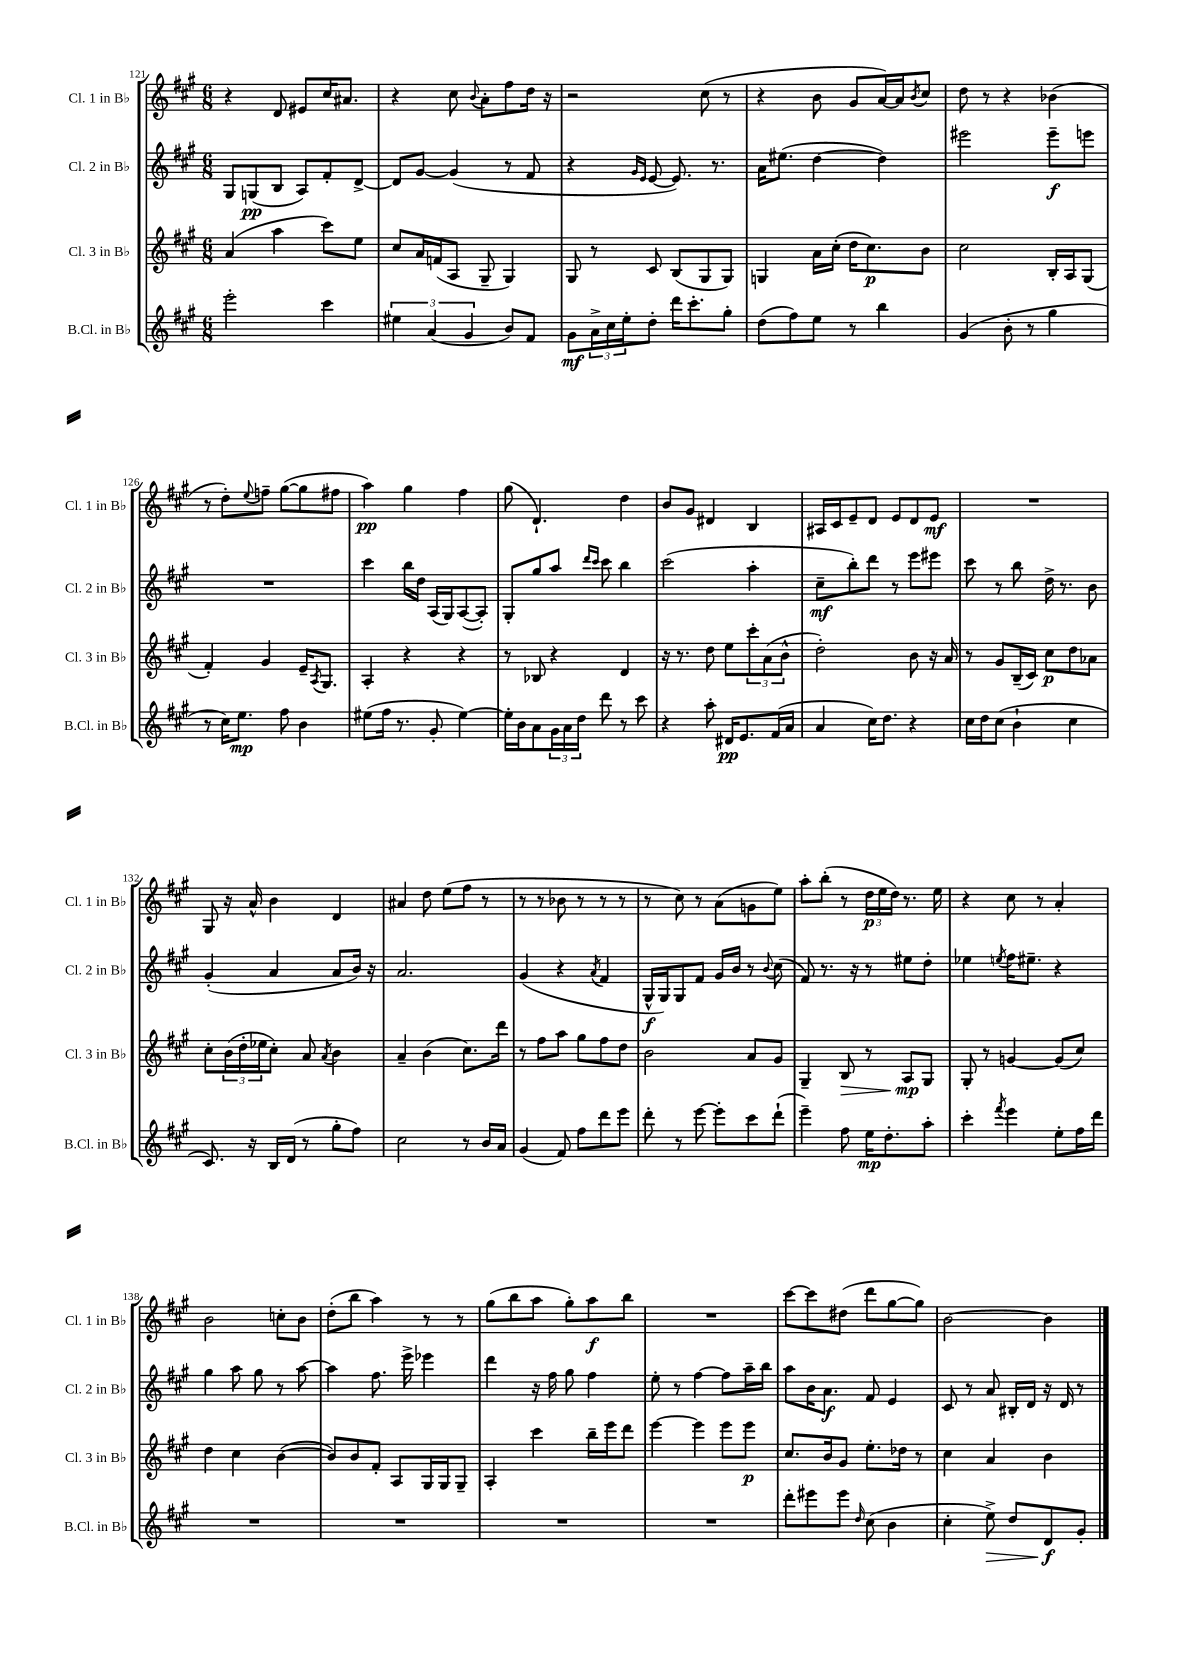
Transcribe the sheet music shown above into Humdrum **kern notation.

**kern	**dynam	**kern	**dynam	**kern	**dynam	**kern	**dynam
*part4	*part4	*part3	*part3	*part2	*part2	*part1	*part1
*staff4	*staff4	*staff3	*staff3	*staff2	*staff2	*staff1	*staff1
*I"B.Cl. in B♭	*	*I"Cl. 3 in B♭	*	*I"Cl. 2 in B♭	*	*I"Cl. 1 in B♭	*
*I'B.Cl. in B♭	*	*I'Cl. 3 in B♭	*	*I'Cl. 2 in B♭	*	*I'Cl. 1 in B♭	*
*clefG2	*	*clefG2	*	*clefG2	*	*clefG2	*
*k[f#c#g#]	*	*k[f#c#g#]	*	*k[f#c#g#]	*	*k[f#c#g#]	*
*M6/8	*	*M6/8	*	*M6/8	*	*M6/8	*
=121	=121	=121	=121	=121	=121	=121	=121
2eee'\	.	(4a/	.	8G#/L	.	4r	.
.	.	.	.	(8Gn/	pp	.	.
.	.	4aa\	.	8B/J	.	8d/	.
.	.	.	.	8A/L)	.	8e#X/L	.
4ccc#\	.	8ccc#\L)	.	8f#'/	.	16cc#/K	.
.	.	.	.	.	.	8.a#X/J	.
.	.	8ee\J	.	[8d^/J	.	.	.
=122	=122	=122	=122	=122	=122	=122	=122
6ee#X\	.	8cc#/L	.	8d/L]	.	4r	.
.	.	16a/L	.	[8g#/J	.	.	.
(6a/	.	.	.	.	.	.	.
.	.	(16fn/J	.	.	.	.	.
.	.	8A/J	.	(4g#/]	.	8cc#\	.
6g#/	.	.	.	.	.	.	.
.	.	.	.	.	.	8qqb/	.
.	.	8G#~/	.	.	.	8a'\L	.
8b/L)	.	4G#/)	.	8r	.	8ff#\	.
8f#/J	.	.	.	8f#/	.	16dd\Jk	.
.	.	.	.	.	.	16r	.
=123	=123	=123	=123	=123	=123	=123	=123
8g#\L	mf	8G#/	.	4r	.	2r	.
24a^\L	.	8r	.	.	.	.	.
24cc#\	.	.	.	.	.	.	.
24ee'\J	.	.	.	.	.	.	.
.	.	.	.	16qqg#/LL	.	.	.
.	.	.	.	16qqe/JJ	.	.	.
8dd'\J	.	8c#/	.	[8e/	.	.	.
16ddd\KL	.	(8B/L	.	8.e/])	.	.	.
8.ccc#'\	.	.	.	.	.	.	.
.	.	8G#/	.	.	.	(8cc#\	.
.	.	.	.	8.r	.	.	.
8gg#'\J	.	8G#/J)	.	.	.	8r	.
=124	=124	=124	=124	=124	=124	=124	=124
(8dd\L	.	4Gn/	.	16a\KL	.	4r	.
.	.	.	.	(8.ee#X\J	.	.	.
8ff#\)	.	.	.	.	.	.	.
8ee\J	.	16a\LL	.	[4dd\	.	8b\	.
.	.	(16cc#'\JJ	.	.	.	.	.
8r	.	16dd\KL	.	.	.	8g#/L	.
.	.	8.cc#\)	p	.	.	.	.
4bb\	.	.	.	4dd\])	.	[16a/L)	.
.	.	.	.	.	.	16a/J]	.
.	.	.	.	.	.	8qb/	.
.	.	8b\J	.	.	.	8cc#/J	.
=125	=125	=125	=125	=125	=125	=125	=125
(4g#/	.	2cc#\	.	2eee#X\	.	8dd\	.
.	.	.	.	.	.	8r	.
8b'\	.	.	.	.	.	4r	.
8r	.	.	.	.	.	.	.
4gg#\	.	16B'/LL	.	8eee#~\L	f	(4b-X\	.
.	.	16A/J	.	.	.	.	.
.	.	(8G#/J	.	8eeen\J	.	.	.
!!LO:LB:g=z
=126	=126	=126	=126	=126	=126	=126	=126
8r	.	4f#'/)	.	2.r	.	8r	.
16cc#\KL)	.	.	.	.	.	8dd'\L)	.
8.ee\J	mp	.	.	.	.	.	.
.	.	.	.	.	.	8qqee/	.
.	.	4g#/	.	.	.	8ffn~\J	.
8ff#\	.	.	.	.	.	([8gg#\L	.
4b\	.	16e~/KL	.	.	.	8gg#\]	.
.	.	8qA/	.	.	.	.	.
.	.	8.G#/J	.	.	.	.	.
.	.	.	.	.	.	8ff#X\J	.
=127	=127	=127	=127	=127	=127	=127	=127
(8ee#X\L	.	4A'/	.	4ccc#\	.	4aa\)	pp
16ff#\Jk	.	.	.	.	.	.	.
8.r	.	.	.	.	.	.	.
.	.	4r	.	16bb\LL	.	4gg#\	.
.	.	.	.	16dd\JJ	.	.	.
8g#'/	.	.	.	(16A/LL	.	.	.
.	.	.	.	16G#/J)	.	.	.
[4ee#\)	.	4r	.	([8A/	.	4ff#\	.
.	.	.	.	8A'/J])	.	.	.
=128	=128	=128	=128	=128	=128	=128	=128
16ee#'\LL]	.	8r	.	8G#'/L	.	(8gg#\	.
16b\J	.	.	.	.	.	.	.
8a\	.	8B-X/	.	8gg#/	.	4.d`/)	.
24g#\L	.	4r	.	8aa/J	.	.	.
24a\	.	.	.	.	.	.	.
24dd\JJ	.	.	.	.	.	.	.
.	.	.	.	16qqddd/LL	.	.	.
.	.	.	.	16qqccc#/JJ	.	.	.
8ddd\	.	.	.	8ccc#\	.	.	.
8r	.	4d/	.	4bb\	.	4dd\	.
8ccc#\	.	.	.	.	.	.	.
=129	=129	=129	=129	=129	=129	=129	=129
4r	.	16r	.	(2ccc#\	.	8b/L	.
.	.	8.r	.	.	.	.	.
.	.	.	.	.	.	8g#/J	.
8aa'\	.	8dd\	.	.	.	4d#X/	.
16d#X/KL	pp	8ee\L	.	.	.	.	.
8.e/	.	.	.	.	.	.	.
.	.	12ccc#'\	.	4aa'\	.	4B/	.
.	.	(12a\	.	.	.	.	.
(16f#/L	.	.	.	.	.	.	.
.	.	12b^^\J	.	.	.	.	.
16a/JJ	.	.	.	.	.	.	.
=130	=130	=130	=130	=130	=130	=130	=130
4a/	.	2dd'\)	.	8cc#~\L	mf	16A#X/LL	.
.	.	.	.	.	.	16c#/J	.
.	.	.	.	8bb'\)	.	8e~/	.
16cc#\KL)	.	.	.	8ddd\J	.	8d/J	.
8.dd\J	.	.	.	.	.	.	.
.	.	.	.	8r	.	8e/L	.
4r	.	8b\	.	8eee\L	.	8d/	.
.	.	16r	.	8eee#X\J	.	8e/J	mf
.	.	16a/	.	.	.	.	.
=131	=131	=131	=131	=131	=131	=131	=131
16cc#\LL	.	8r	.	8ccc#\	.	2.r	.
16dd\J	.	.	.	.	.	.	.
(8cc#\J	.	8g#/L	.	8r	.	.	.
4b`\	.	(16B~/L	.	8bb\	.	.	.
.	.	16c#/JJ)	.	.	.	.	.
.	.	8cc#\L	p	16dd^\	.	.	.
.	.	.	.	8.r	.	.	.
4cc#\	.	8dd\	.	.	.	.	.
.	.	8a-X\J	.	8b\	.	.	.
!!LO:LB:g=z
=132	=132	=132	=132	=132	=132	=132	=132
8.c#/)	.	8cc#'\L	.	(4g#'/	.	8G#/	.
.	.	(24b\L	.	.	.	16r	.
.	.	24dd'\	.	.	.	.	.
16r	.	.	.	.	.	16a^^/	.
.	.	24ee-X\J	.	.	.	.	.
16B/LL	.	8cc#'\J)	.	4a/	.	4b\	.
(16d/JJ	.	.	.	.	.	.	.
8r	.	8a/	.	.	.	.	.
.	.	8qa/	.	.	.	.	.
8gg#'\L	.	4b\	.	8a/L	.	4d/	.
8ff#\J)	.	.	.	16b/Jk)	.	.	.
.	.	.	.	16r	.	.	.
=133	=133	=133	=133	=133	=133	=133	=133
2cc#\	.	4a~/	.	2.a/	.	4a#X/	.
.	.	(4b\	.	.	.	8dd\	.
.	.	.	.	.	.	(8ee\L	.
8r	.	8.cc#\L)	.	.	.	8ff#\J	.
16b/LL	.	.	.	.	.	8r	.
16a/JJ	.	16ddd\Jk	.	.	.	.	.
=134	=134	=134	=134	=134	=134	=134	=134
(4g#/	.	8r	.	(4g#/	.	8r	.
.	.	8ff#\L	.	.	.	8r	.
8f#/)	.	8aa\J	.	4r	.	8b-X\	.
8ff#\L	.	8gg#\L	.	.	.	8r	.
.	.	.	.	8qa/	.	.	.
8ddd\	.	8ff#\	.	4f#/	.	8r	.
8eee\J	.	8dd\J	.	.	.	8r	.
=135	=135	=135	=135	=135	=135	=135	=135
8ddd'\	.	2b\	.	16G#^^/LL	f	8r	.
.	.	.	.	16G#/J)	.	.	.
8r	.	.	.	8G#/	.	8cc#\)	.
[8eee\	.	.	.	8f#/J	.	8r	.
8eee'\L]	.	.	.	16g#/LL	.	(8a\L	.
.	.	.	.	16b/JJ	.	.	.
8ccc#\	.	8a/L	.	8r	.	8gn\	.
.	.	.	.	8qqb/	.	.	.
(8ddd`\J	.	8g#/J	.	(8cc#\	.	8ee\J)	.
=136	=136	=136	=136	=136	=136	=136	=136
4eee~\)	.	4G#~/	.	8f#/)	.	8aa'\L	.
.	.	.	.	8.r	.	(8bb'\J	.
!	!	!	!LO:HP:b	!	!	!	!
8ff#\	.	8B/	>	.	.	8r	.
.	.	.	.	16r	.	.	.
16ee\KL	mp	8r	.	8r	.	24dd\LL	p
.	.	.	.	.	.	24ee\	.
8.dd'\	.	.	.	.	.	.	.
.	.	.	.	.	.	24dd\JJ)	.
.	.	8A/L	mp	8ee#X\L	.	8.r	.
8aa'\J	.	8G#/J	]	8dd'\J	.	.	.
.	.	.	.	.	.	16ee\	.
=137	=137	=137	=137	=137	=137	=137	=137
4ccc#'\	.	8G#'/	.	4ee-X\	.	4r	.
.	.	8r	.	.	.	.	.
8qfff#/	.	.	.	8qeen/	.	.	.
4eee\	.	[4gn/	.	16ff#\KL	.	8cc#\	.
.	.	.	.	8.ee#X~\J	.	.	.
.	.	.	.	.	.	8r	.
8ee'\L	.	(8g/L]	.	4r	.	4a'/	.
16ff#\L	.	8cc#/J)	.	.	.	.	.
16ddd\JJ	.	.	.	.	.	.	.
!!LO:LB:g=z
=138	=138	=138	=138	=138	=138	=138	=138
2.r	.	4dd\	.	4gg#\	.	2b\	.
.	.	4cc#\	.	8aa\	.	.	.
.	.	.	.	8gg#\	.	.	.
.	.	([4b\	.	8r	.	8ccn'\L	.
.	.	.	.	[8aa\	.	8b\J	.
=139	=139	=139	=139	=139	=139	=139	=139
2.r	.	8b/L])	.	4aa\]	.	(8dd'\L	.
.	.	8b/	.	.	.	8bb\J	.
.	.	8f#'/J	.	8.ff#\	.	4aa\)	.
.	.	8A/L	.	.	.	.	.
.	.	.	.	16eee^\	.	.	.
.	.	16G#/L	.	4eee-X\	.	8r	.
.	.	16G#/J	.	.	.	.	.
.	.	8G#~/J	.	.	.	8r	.
=140	=140	=140	=140	=140	=140	=140	=140
2.r	.	4A'/	.	4ddd\	.	(8gg#\L	.
.	.	.	.	.	.	8bb\	.
.	.	4ccc#\	.	16r	.	8aa\J	.
.	.	.	.	16ff#\	.	.	.
.	.	.	.	8gg#\	.	8gg#'\L)	.
.	.	16bb~\LL	.	4ff#\	.	8aa\	f
.	.	16eee\J	.	.	.	.	.
.	.	8ddd\J	.	.	.	8bb\J	.
=141	=141	=141	=141	=141	=141	=141	=141
2.r	.	[4eee\	.	8ee'\	.	2.r	.
.	.	.	.	8r	.	.	.
.	.	4eee\]	.	[4ff#\	.	.	.
.	.	8eee\L	.	8ff#\L]	.	.	.
.	.	8eee\J	p	16aa~\L	.	.	.
.	.	.	.	16bb\JJ	.	.	.
=142	=142	=142	=142	=142	=142	=142	=142
8ddd'\L	.	8.cc#/L	.	8aa\L	.	[8ccc#\L	.
8eee#X\	.	.	.	16b\K	.	8ccc#\]	.
.	.	16b/k	.	8.a\J	f	.	.
8eee#\J	.	8g#/J	.	.	.	(8dd#X\J	.
16qqdd/	.	.	.	.	.	.	.
(8cc#\	.	8.ee'\L	.	8f#/	.	8ddd\L	.
4b\	.	.	.	4e/	.	[8gg#\	.
.	.	16dd-X\Jk	.	.	.	.	.
.	.	8r	.	.	.	8gg#\J])	.
=143	=143	=143	=143	=143	=143	=143	=143
4cc#'\	.	4cc#\	.	8c#/	.	[2b\	.
.	.	.	.	8r	.	.	.
!	!LO:HP:b	!	!	!	!	!	!
8ee^\)	>	4a/	.	8a/	.	.	.
8dd/L	.	.	.	16B#X'/LL	.	.	.
.	.	.	.	16d/JJ	.	.	.
8d/	f	4b\	.	16r	.	4b\]	.
.	.	.	.	16d/	.	.	.
8g#'/J	]	.	.	8r	.	.	.
==	==	==	==	==	==	==	==
*-	*-	*-	*-	*-	*-	*-	*-
